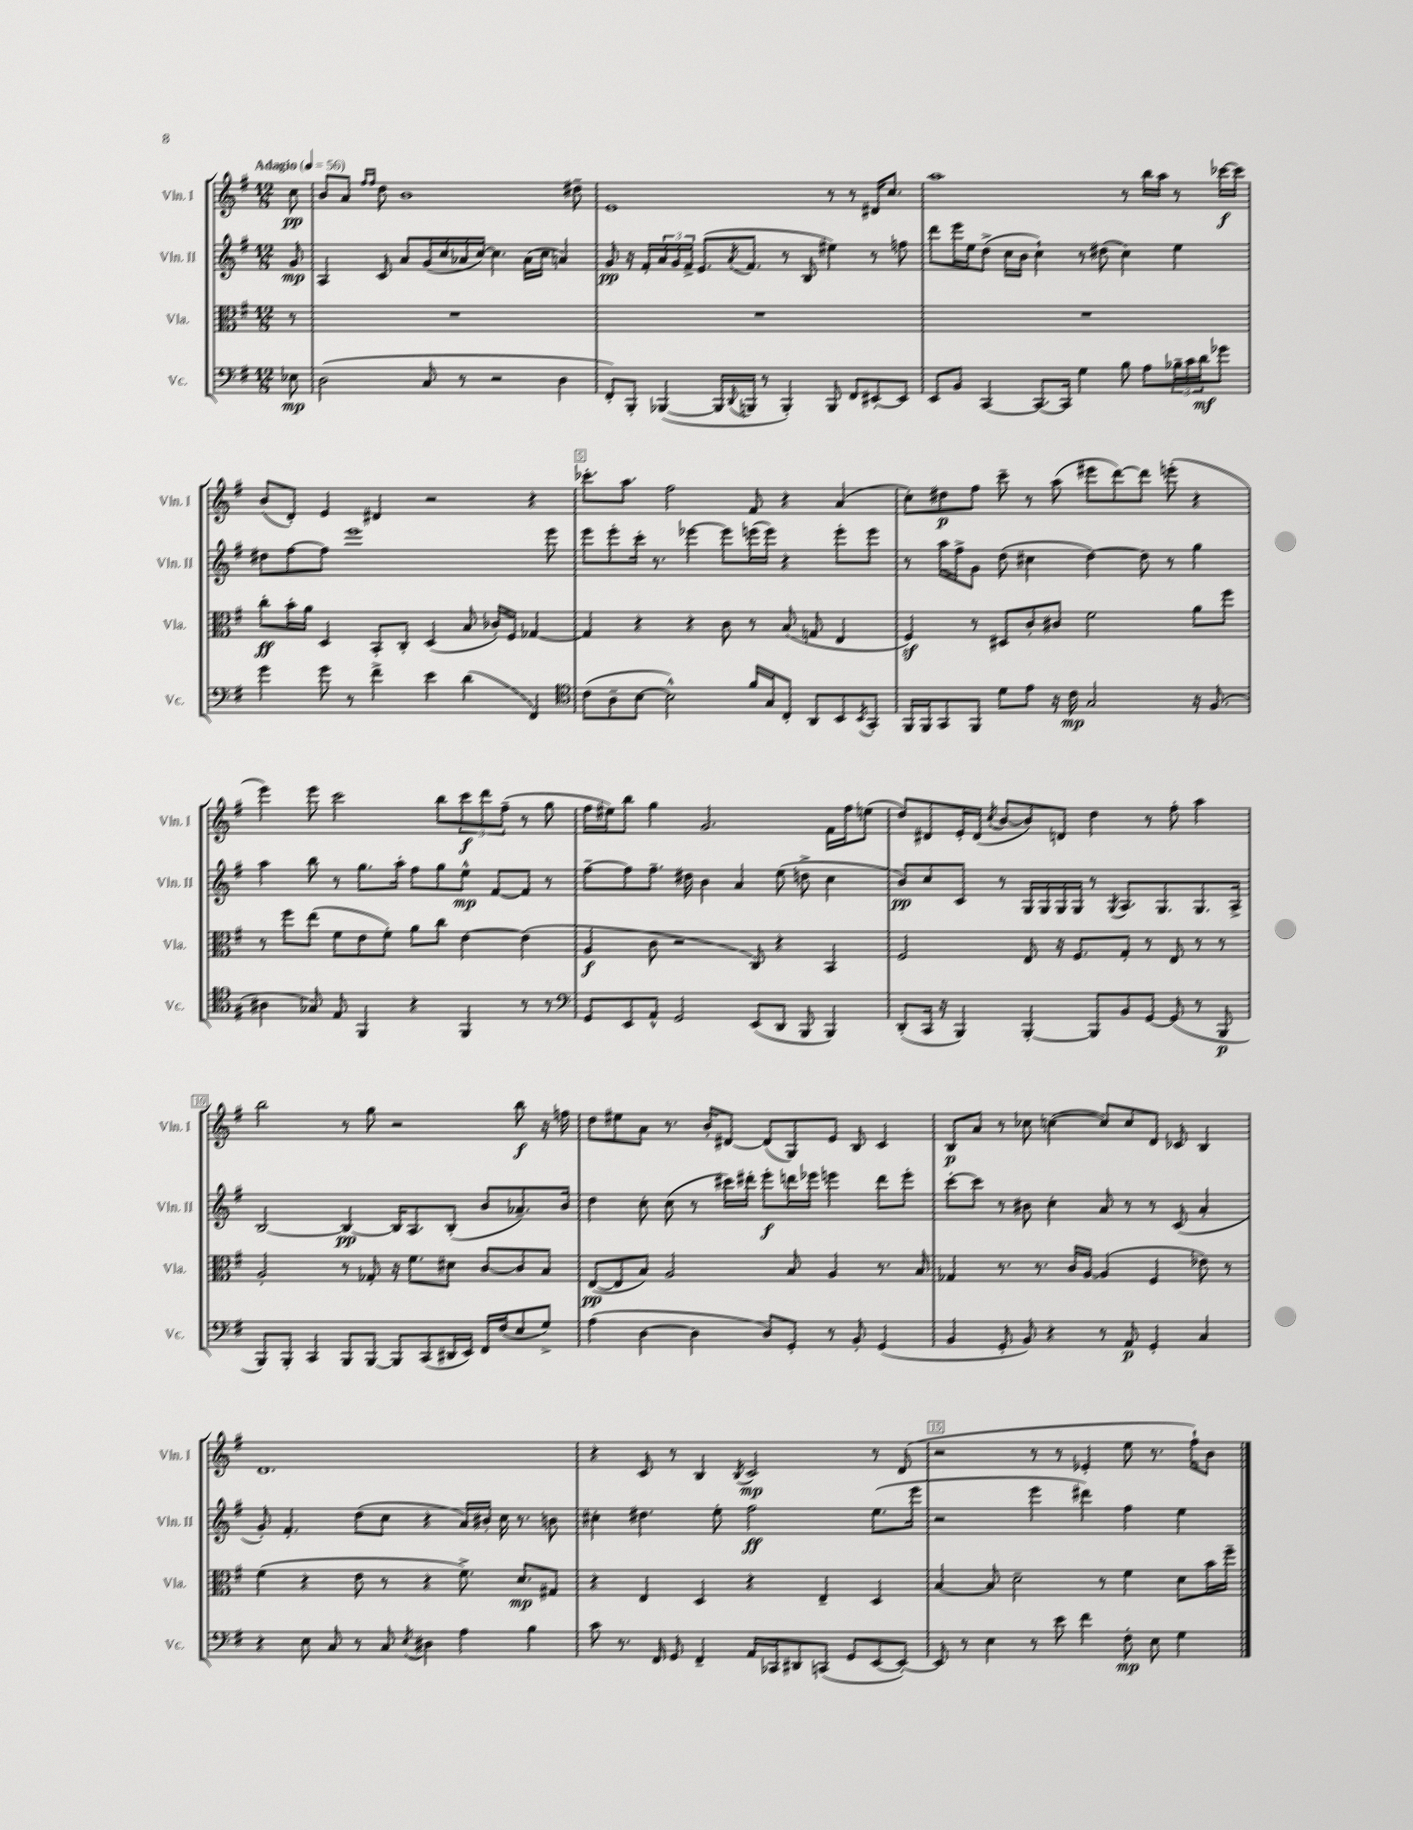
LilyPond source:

<<
\new StaffGroup <<
\new Staff = "s0" \with { instrumentName = "Vln. I" shortInstrumentName = "Vln. I" } {
    \clef treble \key g \major \numericTimeSignature \time 12/8 \partial 8 \tempo "Adagio" 4 = 56
    c''8\pp |
    b'8 a'8 \grace { fis''16 fis''16 } d''8 b'1 dis''8-- |
    e'1 r8 r8 dis'16 c''8. |
    a''1 r8 b''16 a''16 r8 ces'''16~\f ces'''16 |
    b'8( d'8-.) e'4 dis'4 r2 r4 |
    ces'''8.-. a''8. fis''2 fis'8 r4 a'4( |
    c''8-.) dis''8\p fis''8 c'''8-- r8 a''8( eis'''8 d'''8~) d'''8 e'''8-.( r4 |
    e'''4) e'''8 c'''2 b''8 \tuplet 3/2 { c'''8\f d'''8 fis''8--( } r8 g''8 |
    fis''16 eis''16) b''8 g''4 g'2. fis'16 fis''16 e''8( |
    d''8) dis'8 e'16-. dis'16( \acciaccatura { c''8 } b'8~ b'8) d'8 d''4 r8 fis''8-. a''4 |
    b''2 r8 g''8 r2 b''8\f r16 f''16 |
    d''8 eis''8 a'8 r8. b'16-. dis'8~ dis'8( g8) e'8 b8 c'4 |
    b8\p a'8 r8 ces''8 c''4~( c''8) c''8 d'8 ces'8 b4 |
    d'1. |
    r4 c'8 r8 b4 \acciaccatura { b8 } c'2\mp r8 d'8( |
    r2 r8 r8 ees'4-. e''8 r8. fis''16-!) b'8 \bar "|." |
}
\new Staff = "s1" \with { instrumentName = "Vln. II" shortInstrumentName = "Vln. II" } {
    \clef treble \key g \major \numericTimeSignature \time 12/8 \partial 8
    g'8\mp |
    a4 c'8 a'8 g'16( c''16 aes'16 c''16~) c''4. aes'16( c''16 a'4) |
    g'8\pp r16 fis'16-. \tuplet 3/2 { a'16 g'16 fis'16-> } e'8.( \acciaccatura { a'8 } fis'8. r8 b8 eis''4) r8 f''8 |
    d'''8 e'''16 e''16 d''8->( c''16 b'16 c''4-!) r8 dis''8( c''4) e''4 |
    dis''8 fis''8~ fis''8 e'''1 e'''8 |
    e'''8 e'''8-. c'''16-. r8. ees'''4~ ees'''8 e'''16( e'''16) r4 e'''8-. e'''8 |
    r8 a''16 fis''16-> g'8 d''8( cis''4 d''4~) d''8 r8 g''4 |
    a''4 b''8 r8 g''8. a''16-. fis''8 g''8 e''8-^\mp fis'8~ fis'8 r8 |
    fis''8~-- fis''8 fis''8.-- dis''16 b'4 a'4 e''8( d''8-> c''4 |
    b'8\pp) c''8 c'8 r8 g16 g16 g16 g16 r8 \acciaccatura { g8 } a8. g8. g8. a16-> |
    b2~ b4~\pp b16 a8. b8-.( b'8 aes'8.--) b'16 |
    d''4 c''8-. c''8( r8 cis'''16) dis'''16-. e'''8-.\f d'''16 ees'''16 e'''4 d'''8 e'''8-. |
    c'''8~-. c'''8 r8 bis'8 c''4-. a'8 r8 r8 c'8( a'4-. |
    g'8-.) fis'4.-. d''8( c''8 r4 a'16) bis'16-. c''16 r8. b'8 |
    cis''4-. dis''4. e''8-. fis''2\ff e''8.( e'''16 |
    r2 e'''4 dis'''4) fis''4 e''4 \bar "|." |
}
\new Staff = "s2" \with { instrumentName = "Vla." shortInstrumentName = "Vla." } {
    \clef alto \key g \major \numericTimeSignature \time 12/8 \partial 8
    r8 |
    R1. |
    R1. |
    R1. |
    c''8-.\ff b'16-. a'16 d4 b,8-. c8-. d4( b8 ces'16-.) fis16 ges4~ |
    ges4 r4 r4 c'8 r8 b8( g8 e4 |
    fis4\sf) r8 dis8 c'8-. cis'8 fis'2 a'8 fis''8 |
    r8 fis''8 e''8( fis'8 e'8 fis'8-.) a'8 c''8 e'4~ e'4( |
    a4\f c'8 r2 c8) r4 b,4 |
    fis2 e8 r16 fis8. g8-. r8 e8 r8 r8 |
    a2-. r8 ges8-. r16 fis'8. dis'8 c'8~ c'8 b8 |
    e8~\pp( e8 b8) a2 b8 a4 r8. b16 |
    ges4 r8. r8. c'16 a16~ a4( fis4 ees'8) r8 |
    fis'4( r4 e'8 r8 r4 fis'8.->) d'8.\mp gis8 |
    r4 e4 d4 r4 e4-- d4 |
    b4~ b8 d'2-- r8 fis'4 d'8 b'16 fis''16-- \bar "|." |
}
\new Staff = "s3" \with { instrumentName = "Vc." shortInstrumentName = "Vc." } {
    \clef bass \key g \major \numericTimeSignature \time 12/8 \partial 8
    ees8\mp |
    d2( c8 r8 r2 d4 |
    fis,8-.) b,,8-. bes,,4~( bes,,16 \appoggiatura { d,8 } b,,16 r8 b,,4-.) b,,8 fis,8 eis,8~-. eis,8 |
    e,8 b,8 c,4~ c,8.~ c,16 g4 b8 a8 \tuplet 3/2 { bes16-- c'16 d'16\mf } ges'8 |
    g'4 g'8 r8 fis'4-> e'4 d'4( fis,4) |
    \clef tenor c'8( a8-- b8~ b2-^) fis'16 g16 c8-. a,8 b,8 \acciaccatura { b,8 } g,8-. |
    fis,16 fis,16 g,8 fis,8 d'8 e'8 r16 c'16\mp g2 r16 fis8.( |
    ais4 ges8) e8 fis,4 r4 fis,4 r8 r8 |
    \clef bass g,8 e,8 a,8-^ g,2 e,8( d,8 b,,8 b,,4) |
    d,8-.( c,16 r16 b,,4) b,,4~-. b,,8 b,8 g,8~ g,8( r8 b,,8\p |
    b,,8) b,,8-. c,4 b,,8 b,,8~ b,,8 c,8( dis,16 e,16) fis,16 fis16( e8 g8->) |
    a4( d4~ d4 d8) g,8-. r8 b,8-. g,4( |
    b,4 g,8-. b,8) r4 r8 a,8\p g,4-. c4 |
    r4 e8 c8 r8 c8 \acciaccatura { e8 } dis4 a4 b4 |
    c'8 r8. fis,16 g,8 fis,4-- a,16 ces,16 dis,8 c,8( g,8 e,8~ e,8~-.) |
    e,8 r8 e4 r8 e'8 fis'4 fis8-.\mp e8 g4 \bar "|." |
}
>>
>>
\layout { \context { \Score \override BarNumber.break-visibility = ##(#f #t #t) barNumberVisibility = #(every-nth-bar-number-visible 5) \override BarNumber.stencil = #(make-stencil-boxer 0.1 0.3 ly:text-interface::print) } }
